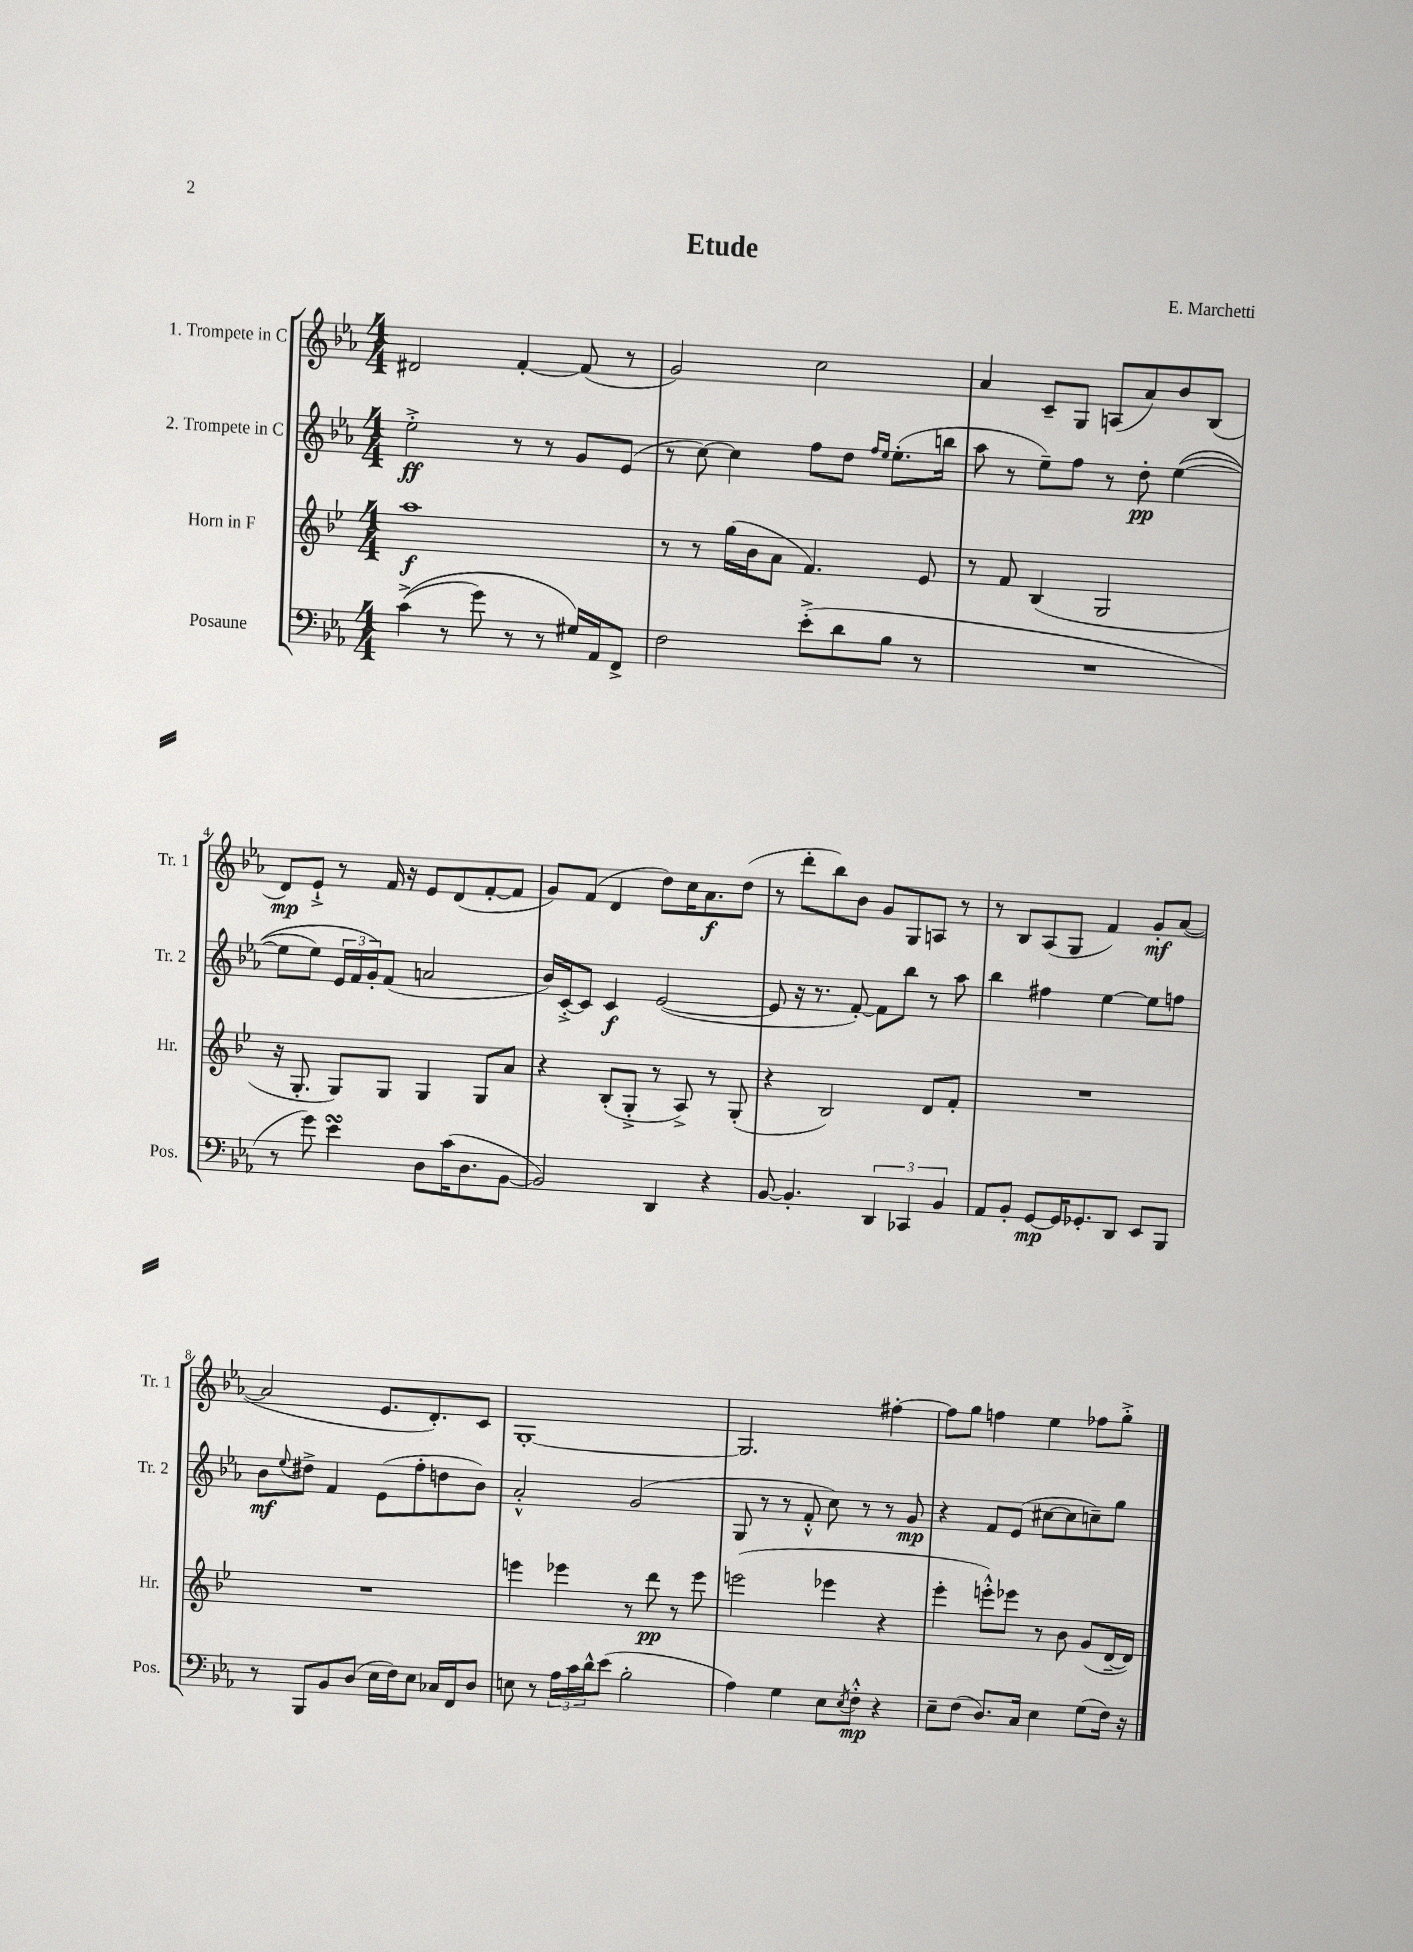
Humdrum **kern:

**kern	**kern	**kern	**kern
*staff4	*staff3	*staff2	*staff1
*clefF4	*clefG2	*clefG2	*clefG2
*k[b-e-a-]	*k[b-e-]	*k[b-e-a-]	*k[b-e-a-]
*M4/4	*M4/4	*M4/4	*M4/4
&((4c^	1aa	2ee-'^	2d#
8r	.	.	.
8g)	.	.	.
8r	.	8r	[4f'
8r	.	8r	.
16G#&)	.	8g	(8f]
16AA-	.	.	.
8FF^	.	(8e-	8r
=	=	=	=
2F	8r	8r	2g)
.	8r	[8cc)	.
.	(16gg	4cc]	.
.	16b-	.	.
.	8a	.	.
(8e-'^	4.f)	8ff	2cc
8d	.	8dd	.
.	.	16qqff	.
.	.	16qqee-	.
8B-	.	(8.ee-'	.
8r	8e-	.	.
.	.	16bb	.
=	=	=	=
1r	8r	8aa-	4a-
.	8f	8r	.
.	(4B-	8ee-~)	8c~
.	.	8ff	8G
.	2G	8r	(8A
.	.	8dd'	8a-)
.	.	&(([4ee-	8b-
.	.	.	(8B-
=	=	=	=
8r	16r	8ee-]	8d)
.	8.G'	.	.
8g)	.	8ee-)	8e-`^
4e-	8G)	24e-	8r
.	.	24f	.
.	.	24g'&)	.
.	8G	(8f	16f
.	.	.	16r
8D	4G	2a	8e-
(16c	.	.	(8d
8.D	.	.	.
.	8G	.	[8f'
[8BB-	8a	.	8f]
=	=	=	=
2BB-])	4r	16b-)	8g)
.	.	[16c'^	.
.	.	8c]	(8f
.	(8B-'	4c	4d
.	8G'^	.	.
4DD	8r	([2e-	8dd)
.	8A^)	.	16cc
.	.	.	8.a-
4r	8r	.	.
.	(8G'	.	(8dd
=	=	=	=
[8BB-	4r	8e-]	8r
4.BB-']	.	16r	8ddd'
.	.	8.r	.
.	2B-)	.	8bb-)
.	.	[8f')	8b-
6DD	.	8f]	8g
.	.	8bb-	8G
6CC-	.	.	.
.	8d	8r	8A
6BB-	.	.	.
.	8f'	8aa-	8r
=	=	=	=
8AA-	1r	4bb-	8r
8BB-'	.	.	8B-
[8GG	.	4ff#	(8A-
16GG]	.	.	8G
8.GG-'	.	.	.
.	.	[4ee-	4f)
8DD	.	.	.
8EE-	.	8ee-]	8g'
8BBB-	.	8ff	([8a-
=	=	=	=
8r	1r	8b-	2a-]
.	.	8qqee-	.
8BBB-	.	8dd#^	.
8BB-	.	4f	.
(8D	.	.	.
16E-	.	(8e-	8.e-
16F)	.	.	.
8E-	.	8ff'	.
.	.	.	8.d')
16C-	.	8dd	.
16FF	.	.	.
8D	.	8b-)	8c
=	=	=	=
8E	4eee	2a-'^^	[1G'
8r	.	.	.
24A-	4eee-	.	.
24c	.	.	.
24d^^	.	.	.
(8e-	.	.	.
2B-'	8r	(2g	.
.	8ddd	.	.
.	8r	.	.
.	8eee-	.	.
=	=	=	=
4A-)	(2eee	8G	2.G]
.	.	8r	.
4G	.	8r	.
.	.	8f'^^	.
8E-	4eee-	8cc)	.
8qE-	.	.	.
8F'^^	.	8r	.
4r	4r	8r	[4ff#'
.	.	8g	.
=	=	=	=
8E-~	4eee-'	4r	8ff#]
(8F	.	.	8gg
8.D)	8eee'^^)	8f	4ff
.	8eee-	(8e-	.
16C	.	.	.
4E-	8r	[8cc#	4ee-
.	8b-	8cc#]	.
(8G	(8g	8cc~)	8ff-
16F)	[16d~	8gg	8gg'^
16r	16d])	.	.
==	==	==	==
*-	*-	*-	*-
